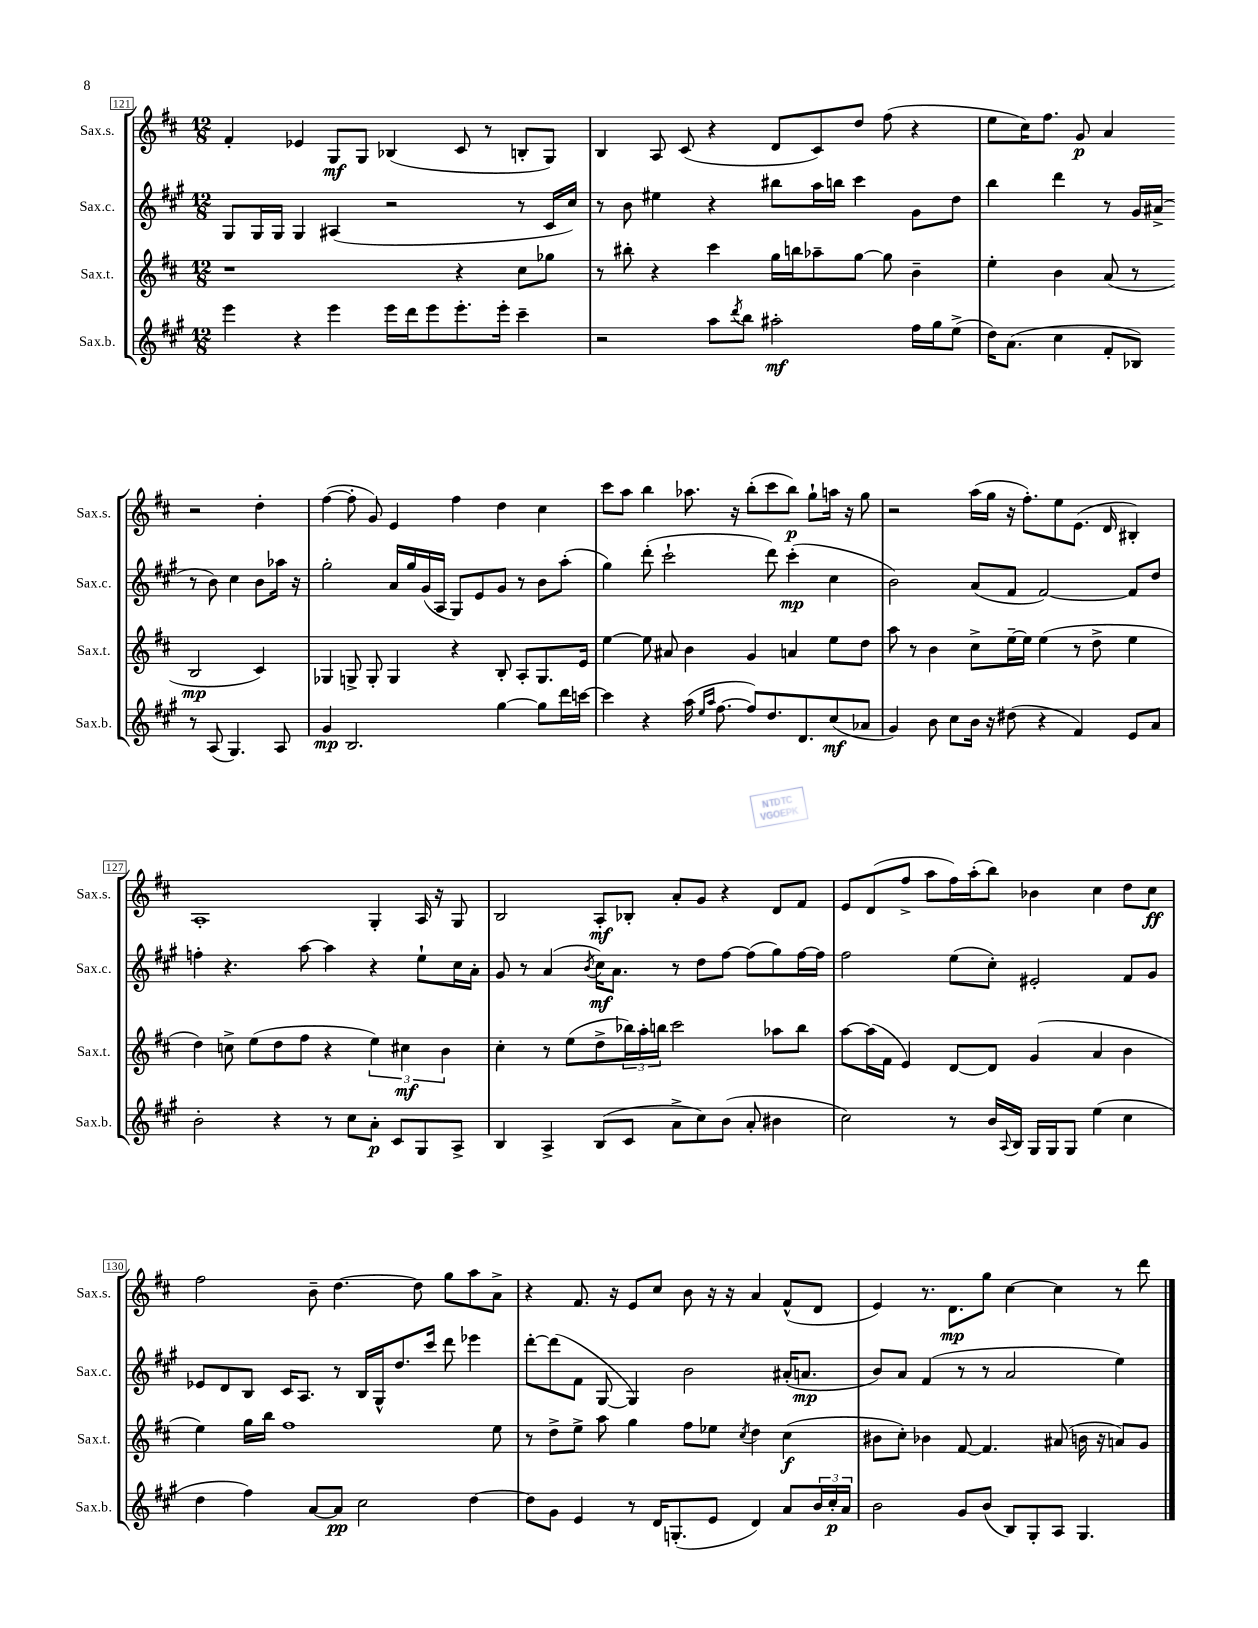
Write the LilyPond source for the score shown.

<<
\new StaffGroup <<
\new Staff = "s0" \with { instrumentName = "Sax.s." shortInstrumentName = "Sax.s." } {
    \clef treble \key d \major \numericTimeSignature \time 12/8
    fis'4-. ees'4 g8\mf g8 bes4( cis'8 r8 b8-. g8) |
    b4 a8 cis'8( r4 d'8 cis'8) d''8 fis''8( r4 |
    e''8 cis''16) fis''8. g'8\p a'4 r2 d''4-. |
    fis''4~( fis''8-. g'8) e'4 fis''4 d''4 cis''4 |
    cis'''8 a''8 b''4 aes''8. r16 b''8-.( cis'''8 b''8\p) g''8-! a''16 r16 g''8 |
    r2 a''16( g''16 r16 fis''8.-.) e''8 e'8.( d'16 bis4-.) |
    a1-. g4-. a16 r16 g8 |
    b2 a8-.\mf bes8-. a'8-. g'8 r4 d'8 fis'8 |
    e'8 d'8( fis''8-> a''8 fis''16) a''16-.( b''8) bes'4 cis''4 d''8 cis''8\ff |
    fis''2 b'8-- d''4.~ d''8 g''8 a''8 a'8-> |
    r4 fis'8. r16 e'8 cis''8 b'8 r16 r16 a'4 fis'8-^( d'8 |
    e'4) r8. d'8.\mp g''8 cis''4~ cis''4 r8 d'''8 \bar "|." |
}
\new Staff = "s1" \with { instrumentName = "Sax.c." shortInstrumentName = "Sax.c." } {
    \clef treble \key a \major \numericTimeSignature \time 12/8
    gis8 gis16 gis16 gis4 ais4( r2 r8 cis'16 cis''16) |
    r8 b'8 eis''4 r4 bis''8 a''16 b''16 cis'''4 gis'8 d''8 |
    b''4 d'''4 r8 gis'16 ais'16->( r8 b'8) cis''4 b'8 aes''16 r16 |
    gis''2-. a'16 gis''16 gis'16( a16 gis8) e'8 gis'8 r8 b'8 a''8-.( |
    gis''4) d'''8-.( cis'''2-! d'''8) cis'''4-.\mp( cis''4 |
    b'2) a'8( fis'8 fis'2~) fis'8 d''8 |
    f''4-. r4. a''8~ a''4 r4 e''8-! cis''16 a'16-. |
    gis'8 r8 a'4( \acciaccatura { b'8 } cis''16\mf) a'8. r8 d''8 fis''8~ fis''8( gis''8) fis''16~ fis''16 |
    fis''2 e''8( cis''8-.) eis'2-. fis'8 gis'8 |
    ees'8 d'8 b8 cis'16 a8. r8 b16 gis16-^ d''8. cis'''16 d'''8 ees'''4 |
    d'''8~-. d'''8( fis'8 gis8~ gis4) b'2 ais'16-.( a'8.\mp |
    b'8) a'8 fis'4( r8 r8 a'2 e''4) \bar "|." |
}
\new Staff = "s2" \with { instrumentName = "Sax.t." shortInstrumentName = "Sax.t." } {
    \clef treble \key d \major \numericTimeSignature \time 12/8
    r1 r4 cis''8 ges''8 |
    r8 bis''8-. r4 cis'''4 g''16 b''16 aes''8-- g''8~ g''8 b'4-- |
    e''4-. b'4 a'8( r8 b2\mp cis'4) |
    ges4 g8-> g8-. g4 r4 b8-. a8-. g8. e'16 |
    e''4~ e''8 ais'8 b'4 g'4 a'4 e''8 d''8 |
    a''8 r8 b'4 cis''8-> e''16~-- e''16 e''4( r8 d''8-> e''4 |
    d''4) c''8-> e''8( d''8 fis''8 r4 \tuplet 3/2 { e''4) cis''4\mf b'4 } |
    cis''4-. r8 e''8( d''8-> \tuplet 3/2 { bes''16) a''16-. b''16 } cis'''2 aes''8 b''8 |
    a''8~ a''16( fis'16 e'4) d'8~ d'8 g'4( a'4 b'4 |
    e''4) g''16 b''16 fis''1 e''8 |
    r8 d''8-> e''8-> a''8 g''4 fis''8 ees''8 \acciaccatura { cis''8 } d''4 cis''4\f( |
    bis'8 cis''8-.) bes'4 fis'8~ fis'4. ais'8( b'16 r16 a'8) g'8 \bar "|." |
}
\new Staff = "s3" \with { instrumentName = "Sax.b." shortInstrumentName = "Sax.b." } {
    \clef treble \key a \major \numericTimeSignature \time 12/8
    e'''4 r4 e'''4 e'''16 d'''16 e'''8 e'''8.-. e'''16-. cis'''4-- |
    r2 a''8 \acciaccatura { d'''8 } b''8 ais''2-.\mf fis''16 gis''16 e''8->( |
    d''16) a'8.( cis''4 fis'8-. bes8) r8 a8( gis4.) a8 |
    gis'4\mp b2. gis''4~ gis''8 d'''16 c'''16~ |
    c'''4 r4 a''16( \grace { e''16 a''16 } fis''8.~ fis''8) d''8. d'8. cis''8\mf( aes'8 |
    gis'4) b'8 cis''8 b'16 r16 dis''8( r4 fis'4) e'8 a'8 |
    b'2-. r4 r8 cis''8 a'8-.\p cis'8 gis8 a8-> |
    b4 a4-> b8( cis'8 a'8-> cis''8) b'8( a'8-. bis'4 |
    cis''2) r8 b'16 \appoggiatura { a8 } b16 gis16 gis16 gis8 e''4( cis''4 |
    d''4 fis''4) a'8~ a'8\pp cis''2 d''4~ |
    d''8 gis'8 e'4 r8 d'16 g8.-.( e'8 d'4) a'8 \tuplet 3/2 { b'16 cis''16-.\p a'16 } |
    b'2 gis'8 b'8( b8) gis8-. a8 gis4. \bar "|." |
}
>>
>>
\layout { \context { \Score currentBarNumber = #121 \override BarNumber.stencil = #(make-stencil-boxer 0.1 0.3 ly:text-interface::print) } }
